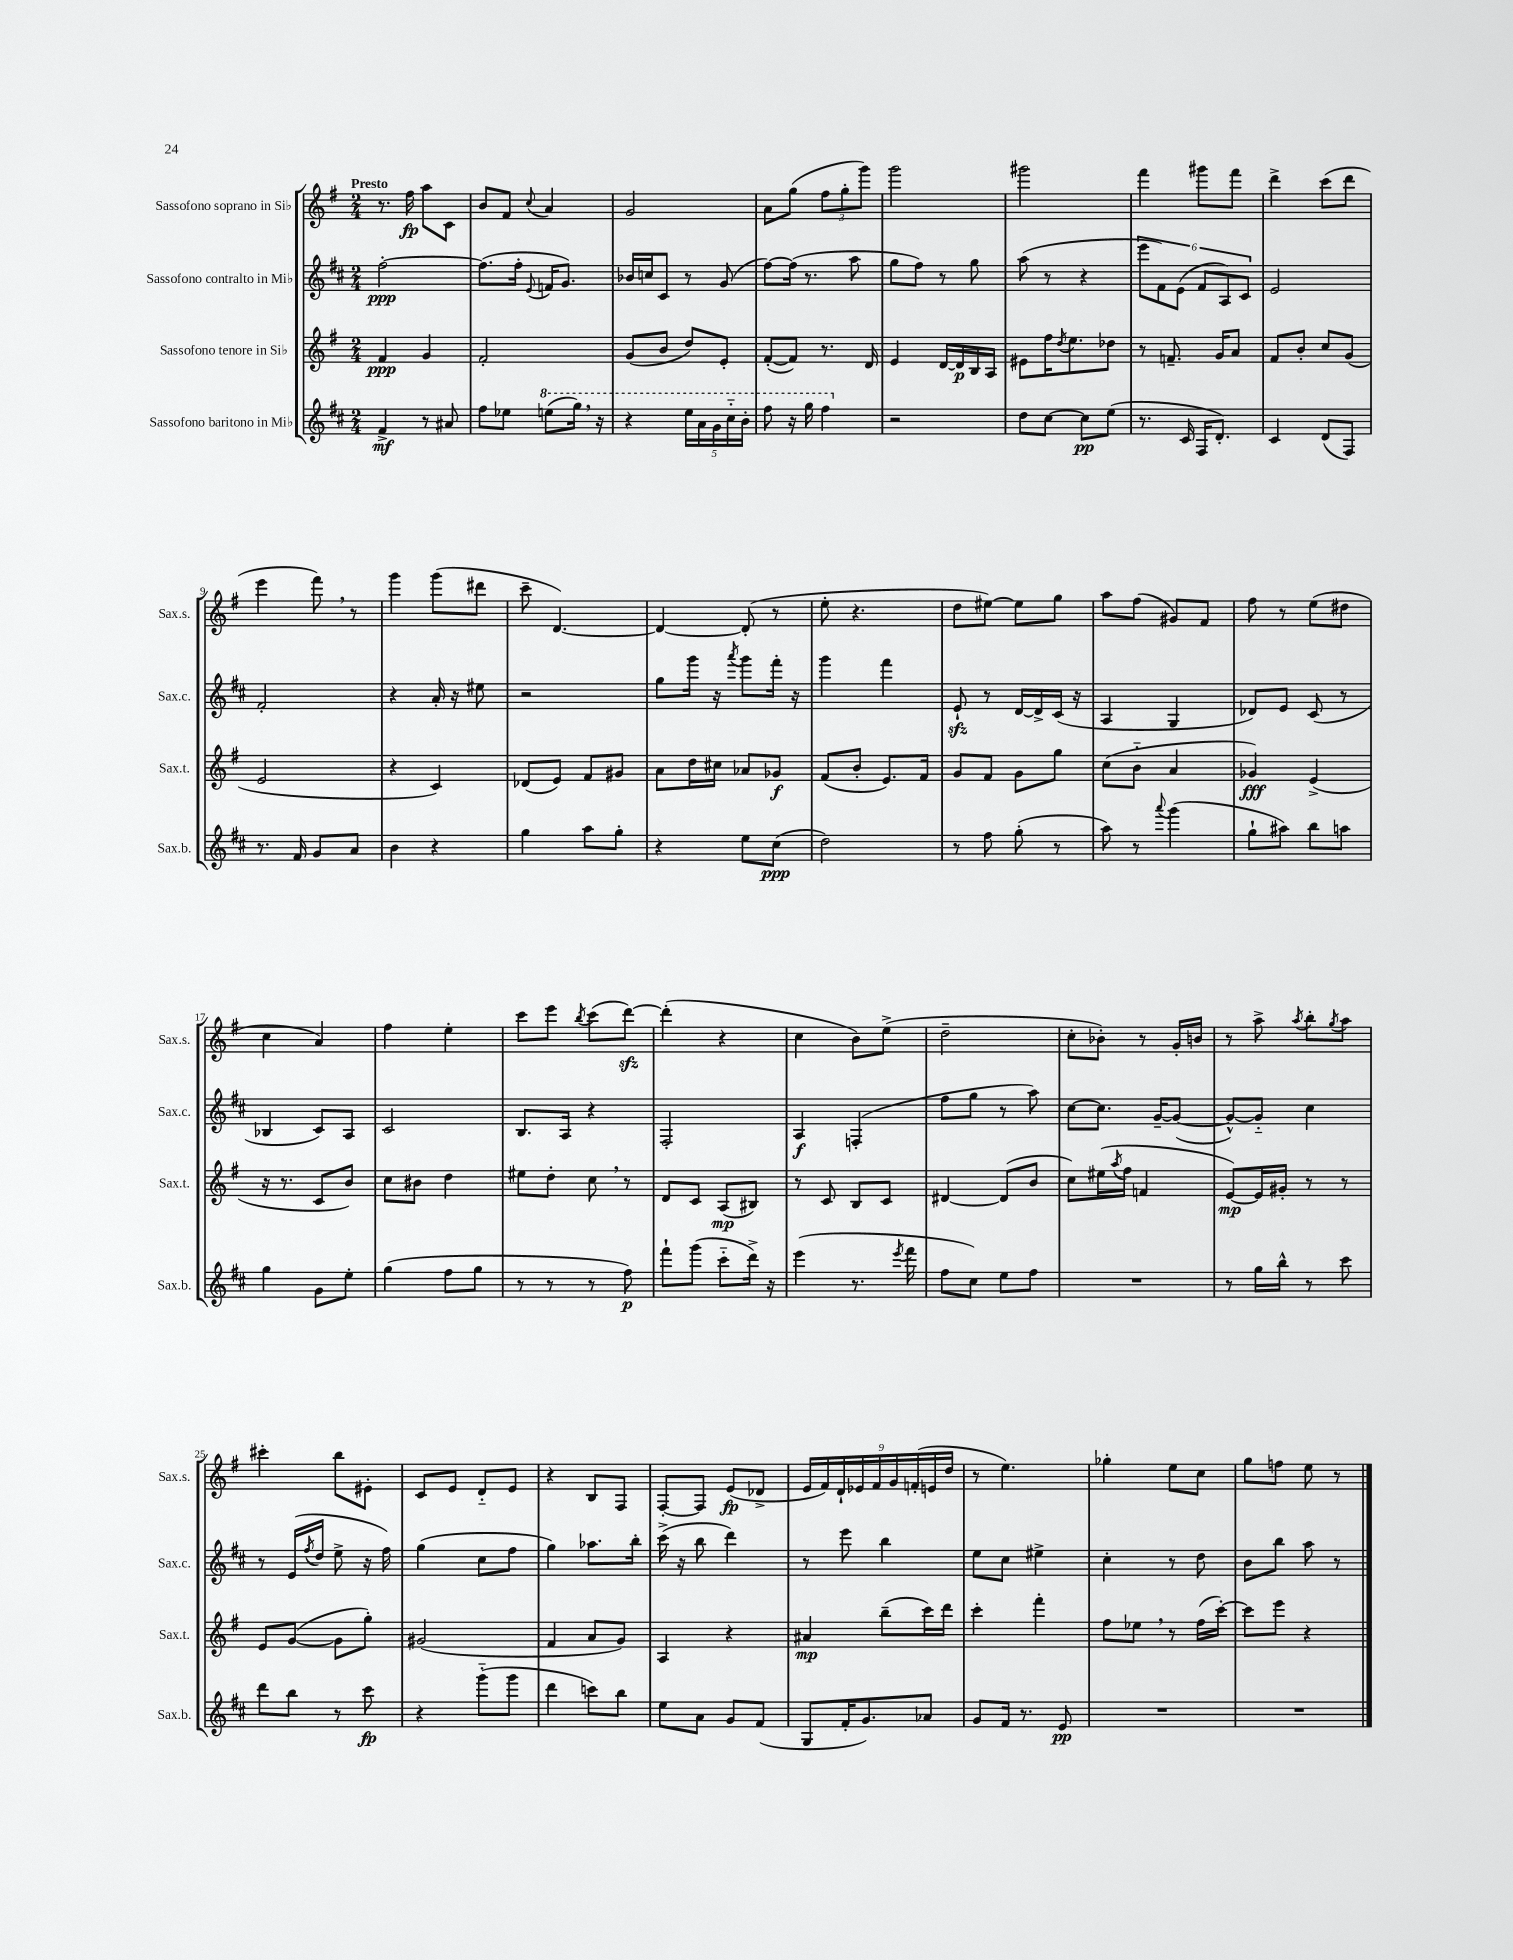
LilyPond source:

<<
\new StaffGroup <<
\new Staff = "s0" \with { instrumentName = "Sassofono soprano in Sib" shortInstrumentName = "Sax.s." } {
    \clef treble \key g \major \numericTimeSignature \time 2/4 \tempo "Presto"
    r8. fis''16\fp a''8 c'8 |
    b'8 fis'8 \appoggiatura { c''8 } a'4 |
    g'2 |
    a'8 g''8( \tuplet 3/2 { fis''8 g''8-. g'''8) } |
    g'''2 |
    gis'''2 |
    fis'''4 gis'''8 fis'''8 |
    d'''4-> c'''8( d'''8 |
    e'''4 fis'''8) \breathe r8 |
    g'''4 g'''8( dis'''8 |
    c'''8-- d'4.~) |
    d'4~ d'8-.( r8 |
    e''8-. r4. |
    d''8 eis''8~) eis''8 g''8 |
    a''8 fis''8( gis'8) fis'8 |
    fis''8 r8 e''8( dis''8 |
    c''4 a'4) |
    fis''4 e''4-. |
    c'''8 e'''8 \acciaccatura { b''8 } c'''8( d'''8~\sfz) |
    d'''4-.( r4 |
    c''4 b'8) e''8->( |
    d''2-- |
    c''8-. bes'8-.) r8 g'16-. b'16 |
    r8 a''8-> \acciaccatura { a''8 } b''8-. \acciaccatura { g''8 } a''8 |
    cis'''4-. b''8 eis'8-. |
    c'8 e'8 d'8-_ e'8 |
    r4 b8 fis8 |
    fis8~-. fis8 e'8\fp( des'8-> |
    \tuplet 9/8 { e'16 fis'16) d'16-! ees'16 fis'16 g'16 f'16-.( e'16 d''16 } |
    r8 e''4.) |
    ges''4-. e''8 c''8 |
    g''8 f''8 e''8 r8 \bar "|." |
}
\new Staff = "s1" \with { instrumentName = "Sassofono contralto in Mib" shortInstrumentName = "Sax.c." } {
    \clef treble \key d \major \numericTimeSignature \time 2/4
    fis''2~-.\ppp |
    fis''8.( fis''16-. \appoggiatura { e'8 } f'16 g'8.) |
    bes'16 c''16 cis'8 r8 g'8( |
    fis''8~) fis''16( r8. a''8 |
    g''8 fis''8) r8 g''8 |
    a''8( r8 r4 |
    \tuplet 6/4 { e'''8 fis'8) e'8( fis'8 a8) cis'8 } |
    e'2 |
    fis'2-. |
    r4 a'16-. r16 eis''8 |
    r2 |
    g''8 g'''16 r16 \acciaccatura { a'''8 } g'''8 fis'''16-. r16 |
    g'''4 fis'''4 |
    e'8-!\sfz r8 d'16~ d'16-> cis'16( r16 |
    a4 g4 |
    des'8) e'8 cis'8( r8 |
    bes4 cis'8) a8 |
    cis'2 |
    b8. a16 r4 |
    fis2-. |
    a4\f f4-.( |
    fis''8 g''8 r8 a''8) |
    cis''8~ cis''8. g'16~-- g'8~( |
    g'8~-^) g'8-_ cis''4 |
    r8 e'16( \acciaccatura { fis''8 } d''16 e''8-> r16 fis''16) |
    g''4( cis''8 fis''8 |
    g''4) aes''8. b''16-. |
    cis'''16->( r16 b''8 d'''4) |
    r8 e'''8 b''4 |
    e''8 cis''8 eis''4-> |
    cis''4-. r8 d''8 |
    b'8 b''8 a''8 r8 \bar "|." |
}
\new Staff = "s2" \with { instrumentName = "Sassofono tenore in Sib" shortInstrumentName = "Sax.t." } {
    \clef treble \key g \major \numericTimeSignature \time 2/4
    fis'4\ppp g'4 |
    fis'2-. |
    g'8( b'8 d''8) e'8-. |
    fis'8~-.( fis'8) r8. d'16 |
    e'4 d'16~ d'16\p b16 a16 |
    eis'8 fis''16 \acciaccatura { d''8 } e''8. des''8 |
    r8 f'8.-- g'16 a'8 |
    fis'8 b'8-. c''8 g'8( |
    e'2 |
    r4 c'4) |
    des'8( e'8) fis'8 gis'8 |
    a'8 d''16 cis''16 aes'8 ges'8\f |
    fis'8( b'8-. e'8.) fis'16 |
    g'8 fis'8 g'8 g''8 |
    c''8( b'8-_ a'4 |
    ges'4\fff) e'4->( |
    r16 r8. c'8 b'8) |
    c''8 bis'8 d''4 |
    eis''8 d''8-. c''8 \breathe r8 |
    d'8 c'8 a8\mp( bis8) |
    r8 c'8 b8 c'8 |
    dis'4~ dis'8( b'8 |
    c''8) eis''16( \acciaccatura { a''8 } fis''16 f'4 |
    e'8~\mp) e'16 gis'16-. r8 r8 |
    e'8 g'8~( g'8 g''8-.) |
    gis'2( |
    fis'4 a'8 g'8) |
    a4 r4 |
    ais'4\mp b''8--( c'''16) d'''16 |
    c'''4-. fis'''4-. |
    fis''8 ees''8 \breathe r8 fis''16( c'''16~-.) |
    c'''8 e'''8 r4 \bar "|." |
}
\new Staff = "s3" \with { instrumentName = "Sassofono baritono in Mib" shortInstrumentName = "Sax.b." } {
    \clef treble \key d \major \numericTimeSignature \time 2/4
    fis'4->\mf r8 ais'8 |
    fis''8 ees''8 \ottava #1 e'''!8( g'''16) \breathe r16 |
    r4 \tuplet 5/4 { e'''16 a''16 g''16 cis'''16-_ b''16-. } |
    fis'''8 r16 g'''16 fis'''4 \ottava #0 |
    r2 |
    d''8 cis''8~ cis''8\pp e''8( |
    r8. cis'16 fis16 d'8.-.) |
    cis'4 d'8( fis8) |
    r8. fis'16 g'8 a'8 |
    b'4 r4 |
    g''4 a''8 g''8-. |
    r4 e''8 cis''8\ppp( |
    d''2) |
    r8 fis''8 g''8-.( r8 |
    a''8) r8 \appoggiatura { a'''8 } g'''4( |
    g''8-! ais''8) b''8 a''8 |
    g''4 g'8 e''8-. |
    g''4( fis''8 g''8 |
    r8 r8 r8 fis''8\p) |
    fis'''8-! g'''8( cis'''8-_ d'''16->) r16 |
    e'''4( r8. \acciaccatura { e'''8 } fis'''16 |
    fis''8 cis''8) e''8 fis''8 |
    R2 |
    r8 g''16 b''16-^ r8 cis'''8 |
    d'''8 b''8 r8 cis'''8\fp |
    r4 g'''8-_( g'''8 |
    d'''4 c'''8) b''8 |
    e''8 a'8 g'8 fis'8( |
    g8 fis'16-. g'8.) aes'8 |
    g'8 fis'16 r8. e'8\pp |
    R2 |
    R2 \bar "|." |
}
>>
>>
